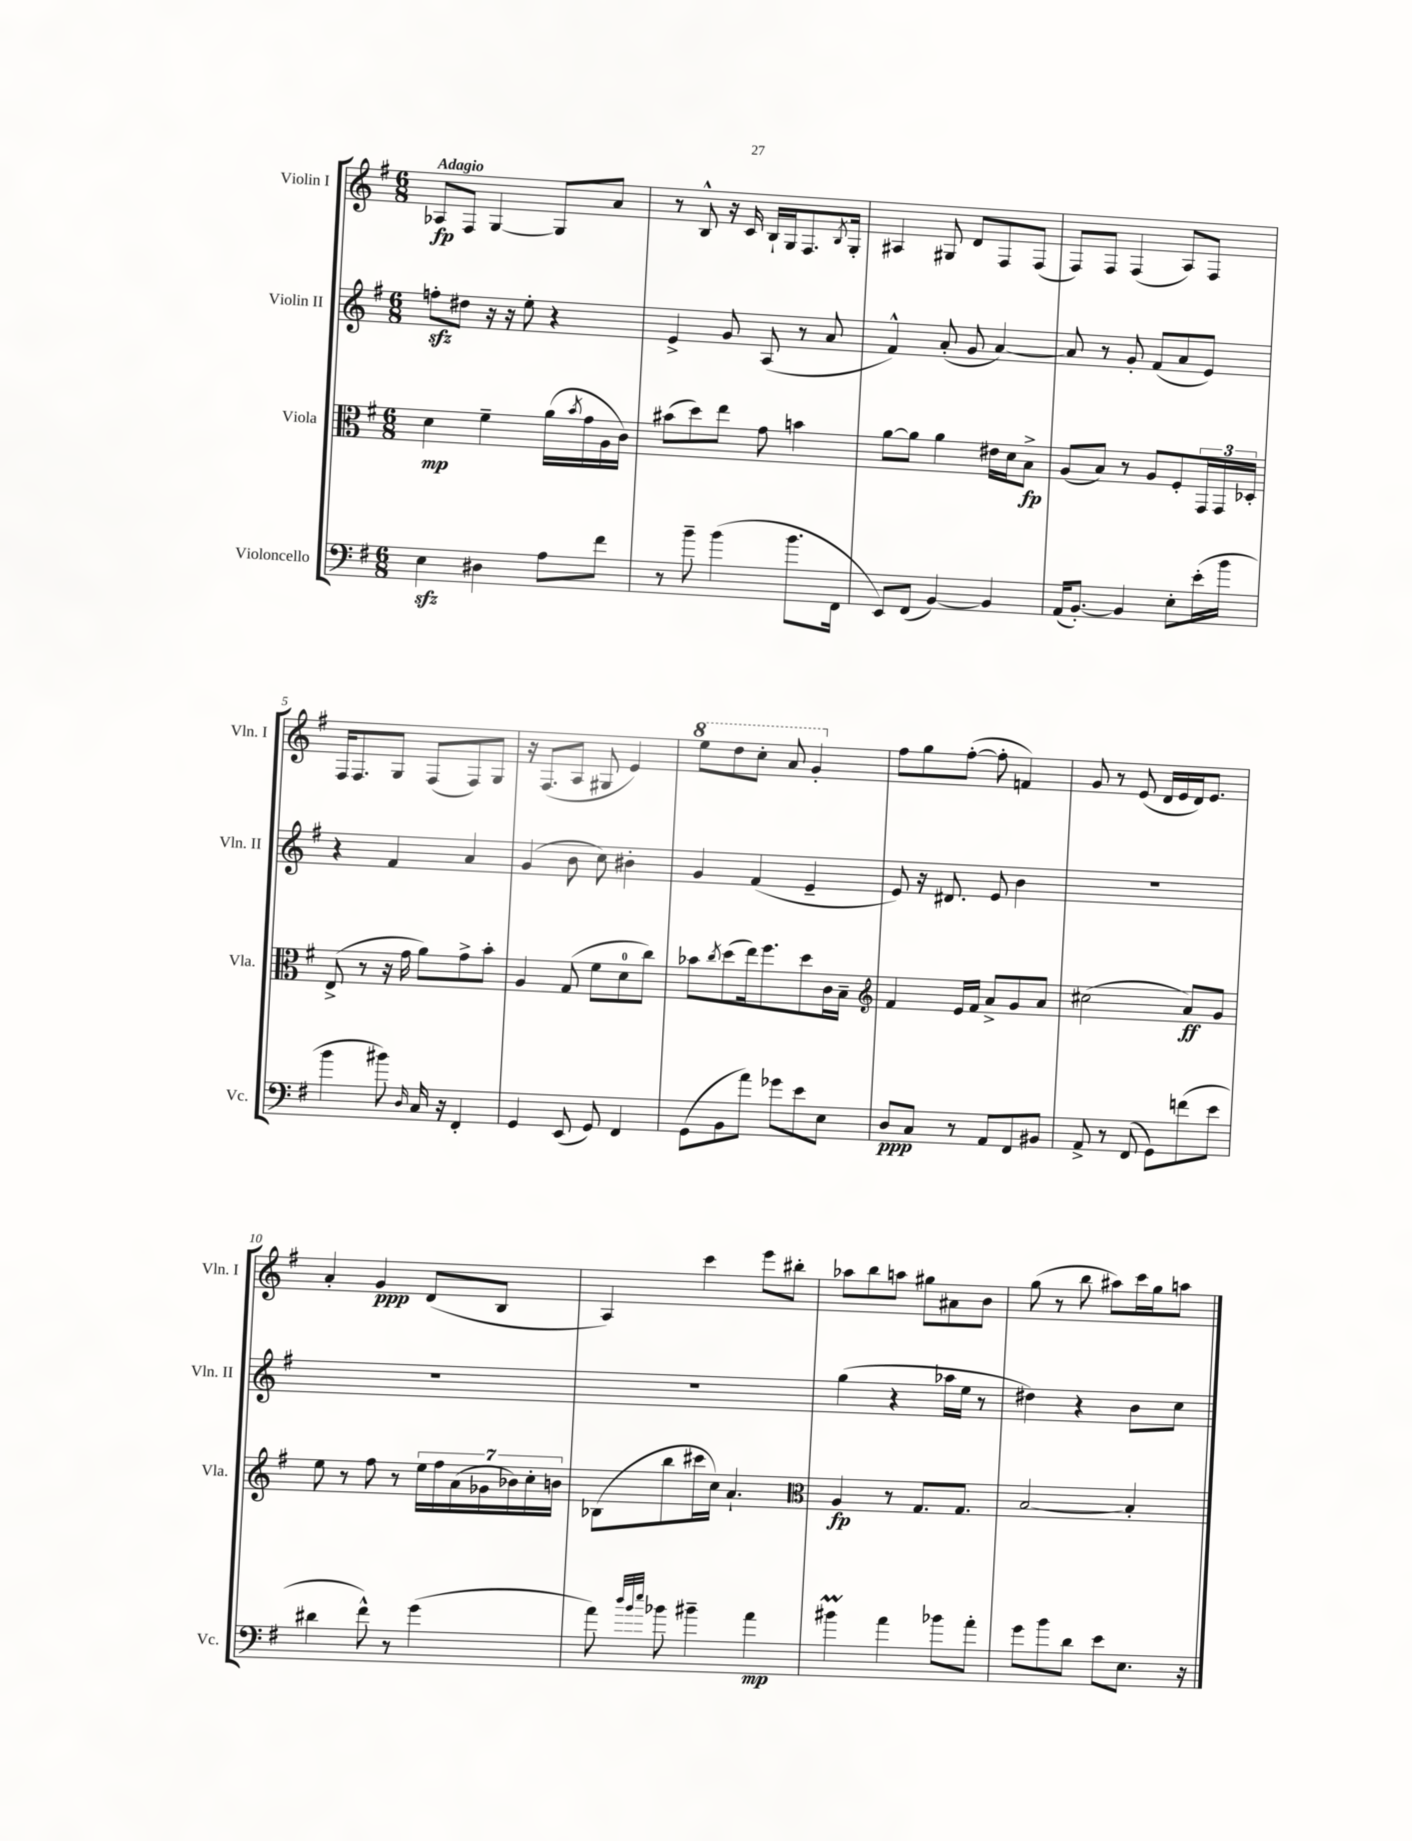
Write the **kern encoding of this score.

**kern	**kern	**kern	**kern
*staff4	*staff3	*staff2	*staff1
*clefF4	*clefC3	*clefG2	*clefG2
*k[f#]	*k[f#]	*k[f#]	*k[f#]
*M6/8	*M6/8	*M6/8	*M6/8
4E	4d	8ff'	8A-
.	.	8dd#	8F#
4D#	4f#~	16r	[4G
.	.	16r	.
.	.	8ee'	.
8A	(16a	4r	8G]
.	8qb	.	.
.	16g	.	.
8f#	16A	.	8a
.	16c)	.	.
=	=	=	=
8r	(8b#	4e^	8r
8b~	8dd)	.	8B^^
(4b	8ee	8g	16r
.	.	.	16c
.	8g	(8A	16B`
.	.	.	16G
8.b	4b	8r	8.F#
.	.	8a	.
.	.	.	8qB
16FF#	.	.	16G'
=	=	=	=
8EE)	[8a	4f#^^)	4A#
(8FF#	8a]	.	.
[4BB)	4a	(8a'	8G#
.	.	8g	8d
4BB]	16e#	[4a)	8F#
.	16d	.	.
.	8B^	.	(8F#
=	=	=	=
(16AA	(8A	8a]	8F#)
[8.BB')	.	.	.
.	8B)	8r	8F#
4BB]	8r	8g'	(4F#
.	8A	(8f#	.
8E'	8F#'	8a	8A)
(16e'	24GG	8e)	8F#
.	24GG	.	.
16b	.	.	.
.	24D-'	.	.
=	=	=	=
4b	(8E^	4r	16F#
.	.	.	8.F#
.	8r	.	.
8b#)	16r	4f#	8G
.	16g	.	.
16qqD	.	.	.
16C	8a)	.	(8F#
16r	.	.	.
4FF#'	8g^	4a	8F#)
.	8b'	.	8G
=	=	=	=
4GG	4A	(4g	16r
.	.	.	(8.F#
(8EE	(8G	8b	8A
8GG)	8f#	8cc)	8G#
4FF#	8d	4b#'	4e)
.	8cc)	.	.
=	=	=	=
(8GG	8b-	4g	8eee
.	8qcc	.	.
8BB	(8dd	.	8ddd
8a)	16ee)	(4f#	8ccc'
.	8.ff#	.	.
8g-	.	.	8aa
8e	8dd	4e~	4gg'
8E	16c	.	.
.	16B~	.	.
=	=	=	=
*	*clefG2	*	*
8D	4f#	8e)	8ff#
8C	.	16r	8gg
.	.	8.d#	.
8r	16e	.	([8ff#'
.	16f#	.	.
8AA	8a^	8e	8ff#']
8FF#	8g	4b	4f)
8BB#	8a	.	.
=	=	=	=
8AA^	(2cc#	2.r	8g
8r	.	.	8r
(8FF#	.	.	(8e
8GG)	.	.	16d
.	.	.	16e
(8f	8a)	.	16d)
.	.	.	8.e
8e	8g	.	.
=	=	=	=
4d#	8ee	2.r	4a'
.	8r	.	.
8f#^^)	8ff#	.	4g
8r	8r	.	.
(4g	28ee	.	(8d
.	28ff#	.	.
.	(28a	.	.
.	28g-	.	.
.	.	.	8B
.	28b-)	.	.
.	28cc'	.	.
.	28b	.	.
=	=	=	=
8a)	(8B-	2.r	4A)
32qqdd	.	.	.
32qqb	.	.	.
32qqee	.	.	.
8b-	8bb	.	.
4b#~	16ccc#	.	4ccc
.	16cc)	.	.
.	4.a`	.	.
4a	.	.	8eee
.	.	.	8bb#'
=	=	=	=
*	*clefC3	*	*
4b#	4A	(4gg	8aa-
.	.	.	8bb
4a	8r	4r	8aa
.	8.G	.	8gg#
8b-	.	16aa-	8a#
.	8.G	16ee	.
8a'	.	8r	8b
=	=	=	=
8g	[2B	4dd#)	(8gg
8b	.	.	8r
8d	.	4r	8bb
8e	.	.	8aa#)
8.E	4B']	8b	16ccc
.	.	.	16gg
.	.	8cc	8aa
16r	.	.	.
==	==	==	==
*-	*-	*-	*-
